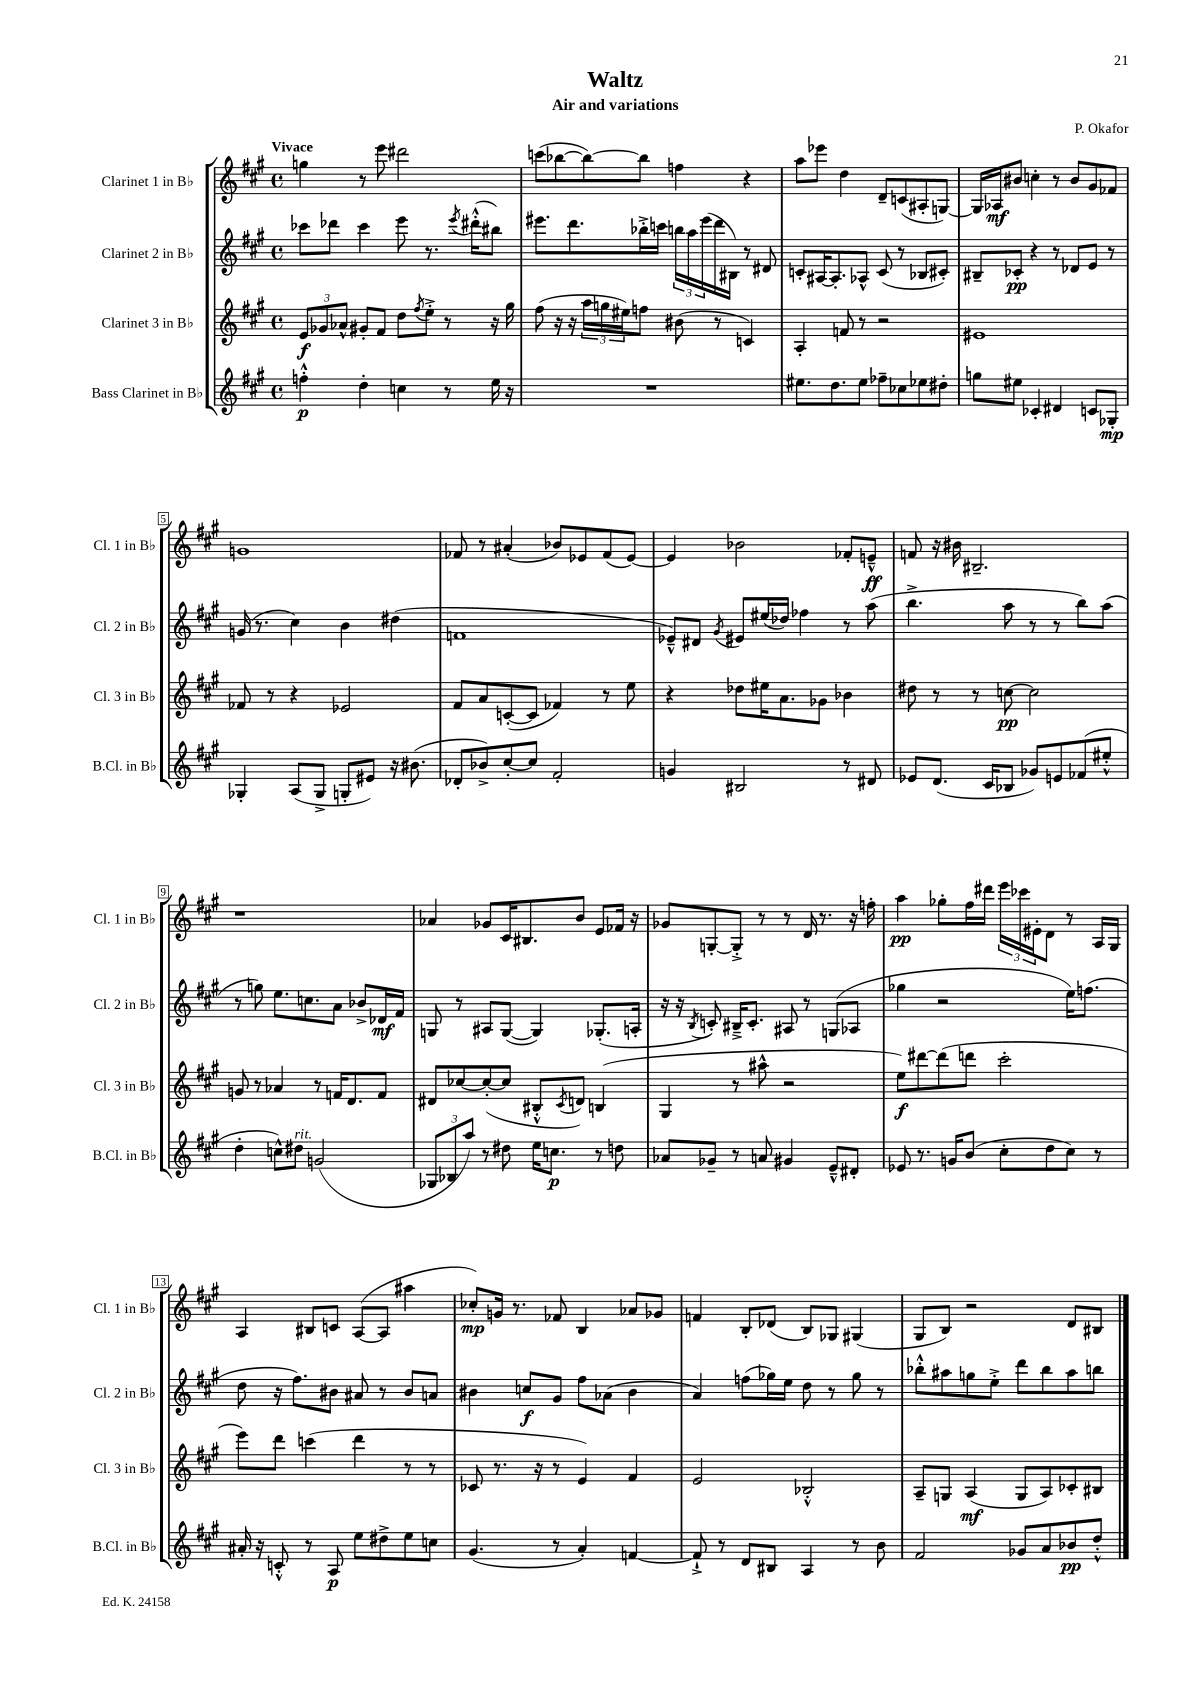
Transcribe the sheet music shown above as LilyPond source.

\header { title = "Waltz" composer = "P. Okafor" subtitle = "Air and variations" }
<<
\new StaffGroup <<
\new Staff = "s0" \with { instrumentName = "Clarinet 1 in Bb" shortInstrumentName = "Cl. 1 in Bb" } {
    \clef treble \key a \major \defaultTimeSignature \time 4/4 \tempo "Vivace"
    g''4 r8 e'''8 dis'''2 |
    c'''8( bes''8~ bes''8~) bes''8 f''4 r4 |
    a''8 ees'''8 d''4 d'8-- c'8( ais8-. g8~) |
    g16 aes16\mf bis'8 c''4-. r8 bis'8 gis'8 fes'8 |
    g'1 |
    fes'8 r8 ais'4-.( bes'8) ees'8 fes'8( ees'8~) |
    ees'4 bes'2 fes'8-. e'8---^\ff |
    f'8 r16 bis'16 bis2.-- |
    r1 |
    aes'4 ges'8 cis'16 bis8. b'8 e'8 fes'16 r16 |
    ges'8 g8~-. g8-.-> r8 r8 d'16 r8. r16 f''16-. |
    a''4\pp ges''8-. fis''16 dis'''16 \tuplet 3/2 { e'''16 ces'''16 eis'16-. } d'8 r8 a16 gis16 |
    a4 bis8 c'8 a8~( a8 ais''4 |
    ces''8-.\mp) g'16 r8. fes'8 b4 aes'8 ges'8 |
    f'4 b8-. des'8( b8) ges8 gis4( |
    gis8 b8) r2 d'8 bis8 \bar "|." |
}
\new Staff = "s1" \with { instrumentName = "Clarinet 2 in Bb" shortInstrumentName = "Cl. 2 in Bb" } {
    \clef treble \key a \major \defaultTimeSignature \time 4/4
    ces'''8 des'''8 ces'''4 e'''8 r8. \acciaccatura { e'''8 } dis'''16-.-^( bis''8) |
    eis'''8. d'''8. bes''16-.-> c'''16 \tuplet 3/2 { b''16 a''16 eis'''16( } d'''16 bis16) r8 dis'8 |
    c'8-. ais16~ ais8.-. aes8-^ c'8( r8 bes8 cis'8-.) |
    bis8-- ces'8-.\pp r4 r8 des'8 e'8 r8 |
    g'16( r8. cis''4) b'4 dis''4( |
    f'1 |
    ees'8---^) dis'8 \acciaccatura { gis'8 } eis'8 eis''16( des''16) fes''4 r8 a''8( |
    b''4.-> a''8 r8 r8 b''8) a''8( |
    r8 g''8) e''8. c''8. a'8 bes'8-> des'16\mf fis'16 |
    g8 r8 ais8 g8~( g4) ges8.-.( a16-. |
    r16 r16 \acciaccatura { b8 } c'8-.) bis16---> c'8.-. ais8 r8 g8( aes8 |
    ges''4 r2 e''16) f''8.( |
    d''8 r16 fis''8.) bis'8 ais'8 r8 bis'8 a'8 |
    bis'4 c''8\f gis'8 fis''8 aes'8( bis'4 |
    a'4) f''8( ges''16) e''16 d''8 r8 ges''8 r8 |
    bes''8-.-^ ais''8 g''8 e''8-.-> d'''8 bes''8 ais''8 b''8 \bar "|." |
}
\new Staff = "s2" \with { instrumentName = "Clarinet 3 in Bb" shortInstrumentName = "Cl. 3 in Bb" } {
    \clef treble \key a \major \defaultTimeSignature \time 4/4
    \tuplet 3/2 { e'8\f ges'8 aes'8-^ } gis'8-. fis'8 d''8 \acciaccatura { fis''8 } e''8-.-> r8 r16 gis''16 |
    fis''8( r16 r16 \tuplet 3/2 { a''16 g''16 eis''16) } f''8 bis'8( r8 c'4) |
    a4-. f'8 r8 r2 |
    eis'1 |
    fes'8 r8 r4 ees'2 |
    fis'8 a'8 c'8~-.( c'8 fes'4) r8 e''8 |
    r4 des''8 eis''16 a'8. ges'8 bes'4 |
    dis''8 r8 r8 c''8~\pp c''2 |
    g'8 r8 aes'4 r8 f'16 d'8. f'8 |
    dis'8 ces''8~ ces''8~-.( ces''8 bis8-.-^ \acciaccatura { cis'8 } d'8) b4( |
    gis4 r8 ais''8-^ r2 |
    e''8\f) dis'''8~ dis'''8( d'''8 cis'''2-. |
    e'''8) d'''8 c'''4( d'''4 r8 r8 |
    ces'8 r8. r16 r8 e'4) fis'4 |
    e'2 bes2-.-^ |
    a8-- g8 a4\mf( g8 a8) ces'8-. bis8 \bar "|." |
}
\new Staff = "s3" \with { instrumentName = "Bass Clarinet in Bb" shortInstrumentName = "B.Cl. in Bb" } {
    \clef treble \key a \major \defaultTimeSignature \time 4/4
    f''4-.-^\p d''4-. c''4 r8 e''16 r16 |
    R1 |
    eis''8. d''8. eis''8 fes''8-- ces''8 ees''8 dis''8-. |
    g''8 eis''8 ces'4-. dis'4 c'8 ges8-.\mp |
    ges4-. a8( ges8-> g8-. eis'8) r16 bis'8.( |
    des'8-. bes'8->) cis''8~-. cis''8 fis'2-. |
    g'4 bis2 r8 dis'8 |
    ees'8 d'8.( cis'16 bes8 ges'8) e'8 fes'8( eis''8-.-^ |
    d''4-. c''8-^) dis''8^\markup { \italic "rit." } g'2( |
    \tuplet 3/2 { ges8 bes8 a''8) } r8 dis''8 e''16 c''8.\p r8 d''8 |
    aes'8 ges'8-- r8 a'8 gis'4 e'8---^ dis'8-. |
    ees'8 r8. g'16 b'8( cis''8-. d''8 cis''8) r8 |
    ais'16-. r16 c'8-.-^ r8 a8\p e''8 dis''8-> e''8 c''8 |
    gis'4.( r8 a'4-.) f'4~ |
    f'8-!-> r8 d'8 bis8 a4 r8 b'8 |
    fis'2 ges'8 a'8 bes'8\pp d''8-.-^ \bar "|." |
}
>>
>>
\layout { \context { \Score \override BarNumber.stencil = #(make-stencil-boxer 0.1 0.3 ly:text-interface::print) } }
